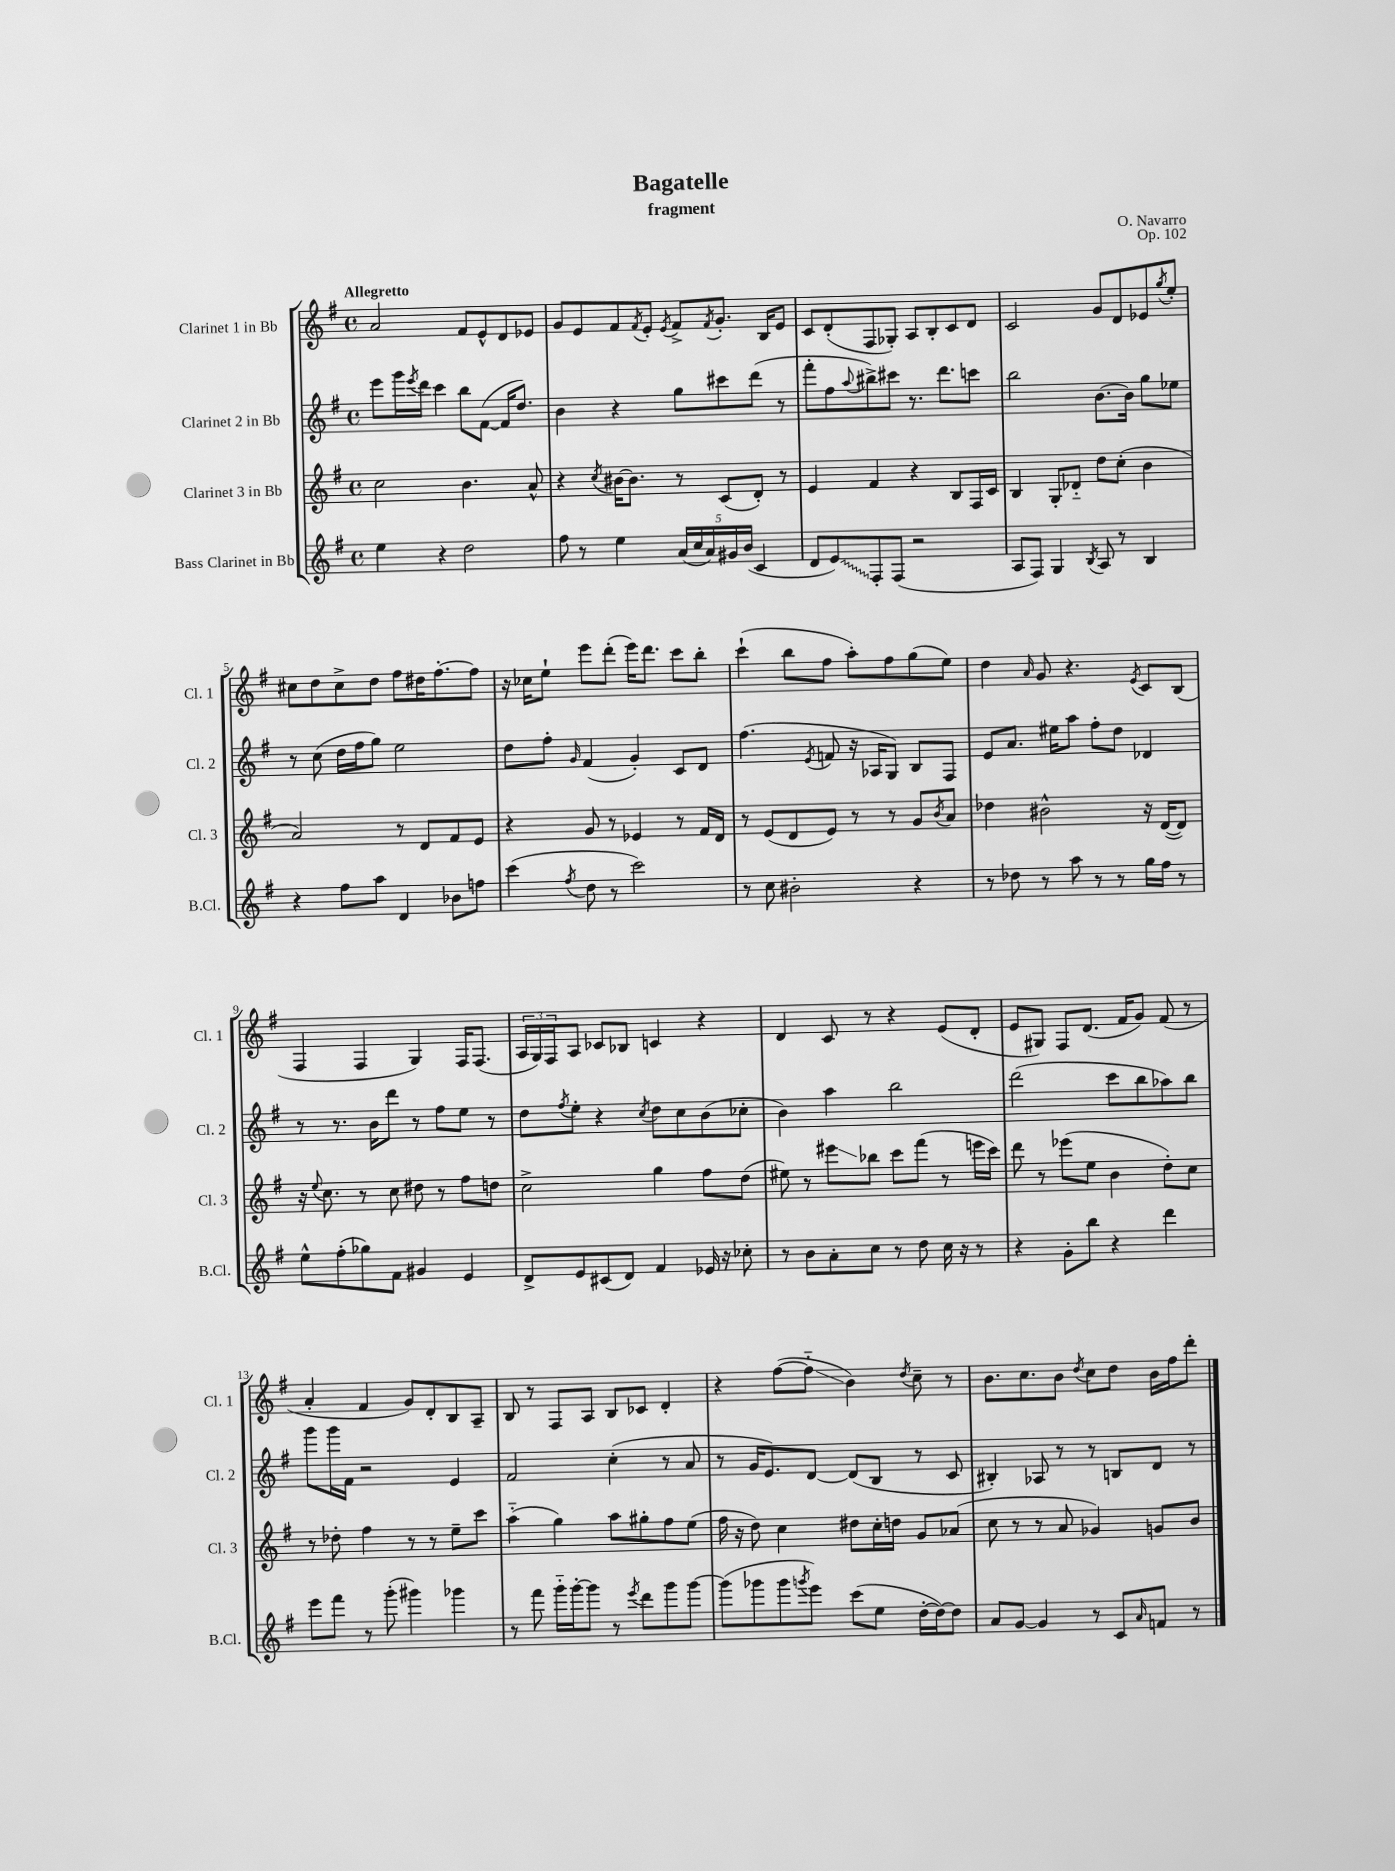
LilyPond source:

\header { title = "Bagatelle" composer = "O. Navarro" subtitle = "fragment" opus = "Op. 102" }
<<
\new StaffGroup <<
\new Staff = "s0" \with { instrumentName = "Clarinet 1 in Bb" shortInstrumentName = "Cl. 1" } {
    \clef treble \key g \major \defaultTimeSignature \time 4/4 \tempo "Allegretto"
    a'2 fis'8 e'8-^ d'8 ees'8 |
    g'8 e'8 fis'8 \acciaccatura { fis'8 } e'8-. \acciaccatura { e'8 } fis'8-> \acciaccatura { fis'8 } g'8.-. b16 e'8 |
    c'8 d'8-.( fis8 ges8-.) a8 b8-. c'8 d'8 |
    c'2 g'8 d'8 ees'8 \acciaccatura { g''8 } e''8-. |
    cis''8 d''8 cis''8-> d''8 fis''8 dis''16 fis''8.~-. fis''8 |
    r16 ces''16 e''8-! e'''8 d'''8-.( e'''16) d'''8. c'''8 b''8-. |
    c'''4-!( b''8 fis''8 a''8-.) fis''8 g''8( e''8) |
    d''4 \grace { a'16 } g'8 r4. \acciaccatura { e'8 } c'8 b8( |
    fis4 fis4 g4) fis16 fis8.( |
    \tuplet 3/2 { a16 g16) fis16 } a8 ces'8 bes8 c'4 r4 |
    d'4 c'8 r8 r4 e'8( d'8-. |
    e'8 gis8) fis8 d'8.( fis'16 g'8) fis'8( r8 |
    a'4-. fis'4 g'8) d'8-. b8 a8-- |
    b8 r8 fis8 a8 b8 ces'8 d'4-. |
    r4 fis''8~( fis''8-_\glissando b'4) \acciaccatura { d''8 } c''8-- r8 |
    b'8. c''8. b'8 \acciaccatura { d''8 } c''8 d''8 b'16 fis''16 d'''8-. \bar "|." |
}
\new Staff = "s1" \with { instrumentName = "Clarinet 2 in Bb" shortInstrumentName = "Cl. 2" } {
    \clef treble \key g \major \defaultTimeSignature \time 4/4
    e'''8 g'''16 \acciaccatura { e'''8 } d'''16 c'''4 b''8 fis'8~( fis'16 d''8.) |
    b'4 r4 g''8 cis'''8 d'''8( r8 |
    fis'''8-. fis''8 \appoggiatura { a''8 } bis''8->) cis'''8 r8. d'''8. c'''8 |
    b''2 b'8.~ b'16 g''8 ees''8 |
    r8 c''8( d''16 fis''16 g''8) e''2 |
    d''8 fis''8-. \grace { g'16 } fis'4( g'4-.) c'8 d'8 |
    fis''4.( \acciaccatura { e'8 } f'8 r16 aes16 g8) b8 fis8 |
    e'8 a'8. eis''16 a''8 fis''8-. d''8 des'4 |
    r8 r8. b'16 d'''8 r8 fis''8 e''8 r8 |
    d''8 \acciaccatura { fis''8 } e''8-. r4 \acciaccatura { c''8 } d''8 c''8 b'8( ces''8-. |
    b'4) a''4 b''2 |
    d'''2( c'''8 b''8 aes''8) b''8 |
    g'''8 g'''16 fis'16 r2 e'4 |
    fis'2 c''4-.( r8 a'8 |
    r8 g'16 e'8.) d'8~ d'8( b8 r8 c'8 |
    bis4-.) aes8 r8 r8 b8 d'8 r8 \bar "|." |
}
\new Staff = "s2" \with { instrumentName = "Clarinet 3 in Bb" shortInstrumentName = "Cl. 3" } {
    \clef treble \key g \major \defaultTimeSignature \time 4/4
    c''2 b'4. a'8-^ |
    r4 \acciaccatura { c''8 } bis'16~ bis'8. r8 c'8( d'8-.) r8 |
    e'4 fis'4 r4 b8 fis16 c'16 |
    b4 g8-. des'8-_ d''8 c''8-.( b'4 |
    a'2) r8 d'8 fis'8 e'8 |
    r4 g'8 r8 ees'4 r8 fis'16 d'16 |
    r8 e'8( d'8 e'8) r8 r8 g'8 \acciaccatura { b'8 } a'8 |
    des''4 bis'2-^ r16 d'16~( d'8) |
    r16 \appoggiatura { e''8 } c''8. r8 c''8 dis''8 r8 fis''8 d''8 |
    c''2-> g''4 fis''8 d''8( |
    eis''8) r8 eis'''8\glissando bes''8 c'''8 fis'''8( r8 e'''16 c'''16) |
    d'''8 r8 ees'''8( e''8 b'4 d''8-.) c''8 |
    r8 des''8-. fis''4 r8 r8 e''8-- c'''8 |
    a''4-_( g''4) a''8 gis''8-. fis''8 e''8( |
    fis''16 r16 d''8) c''4 dis''8 c''16-. d''16 g'8 aes'8( |
    c''8 r8 r8 a'8 ges'4) g'8 b'8 \bar "|." |
}
\new Staff = "s3" \with { instrumentName = "Bass Clarinet in Bb" shortInstrumentName = "B.Cl." } {
    \clef treble \key g \major \defaultTimeSignature \time 4/4
    e''4 r4 d''2 |
    fis''8 r8 e''4 \tuplet 5/4 { a'16( c''16 a'16) gis'16 b'16( } c'4 |
    d'8 \once \override Glissando.style = #'zigzag e'8\glissando) fis8-. fis8( r2 |
    a8 fis8) g4 \acciaccatura { b8 } a8 r8 b4 |
    r4 fis''8 a''8 d'4 bes'8 f''8 |
    c'''4( \acciaccatura { fis''8 } d''8 r8 c'''2) |
    r8 c''8 bis'2-. r4 |
    r8 des''8 r8 a''8 r8 r8 g''16 fis''16 r8 |
    e''8-^ fis''8-.( ges''8) fis'8 gis'4 e'4 |
    d'8-> e'8 cis'8( d'8) fis'4 ees'16 r16 ces''8-. |
    r8 b'8 a'8-. c''8 r8 d''8 c''16 r16 r8 |
    r4 g'8-. b''8 r4 d'''4 |
    e'''8 fis'''8 r8 g'''8-.( gis'''4) ges'''4 |
    r8 fis'''8 g'''16-_ g'''16~-. g'''8 r8 \acciaccatura { e'''8 } d'''8 g'''8 g'''8~ |
    g'''8( ges'''8 ges'''8 \acciaccatura { g'''8 } e'''8) c'''8( e''8 d''16~-. d''16~) d''8 |
    a'8 g'8~ g'4 r8 c'8 \grace { a'16 } f'8 r8 \bar "|." |
}
>>
>>
